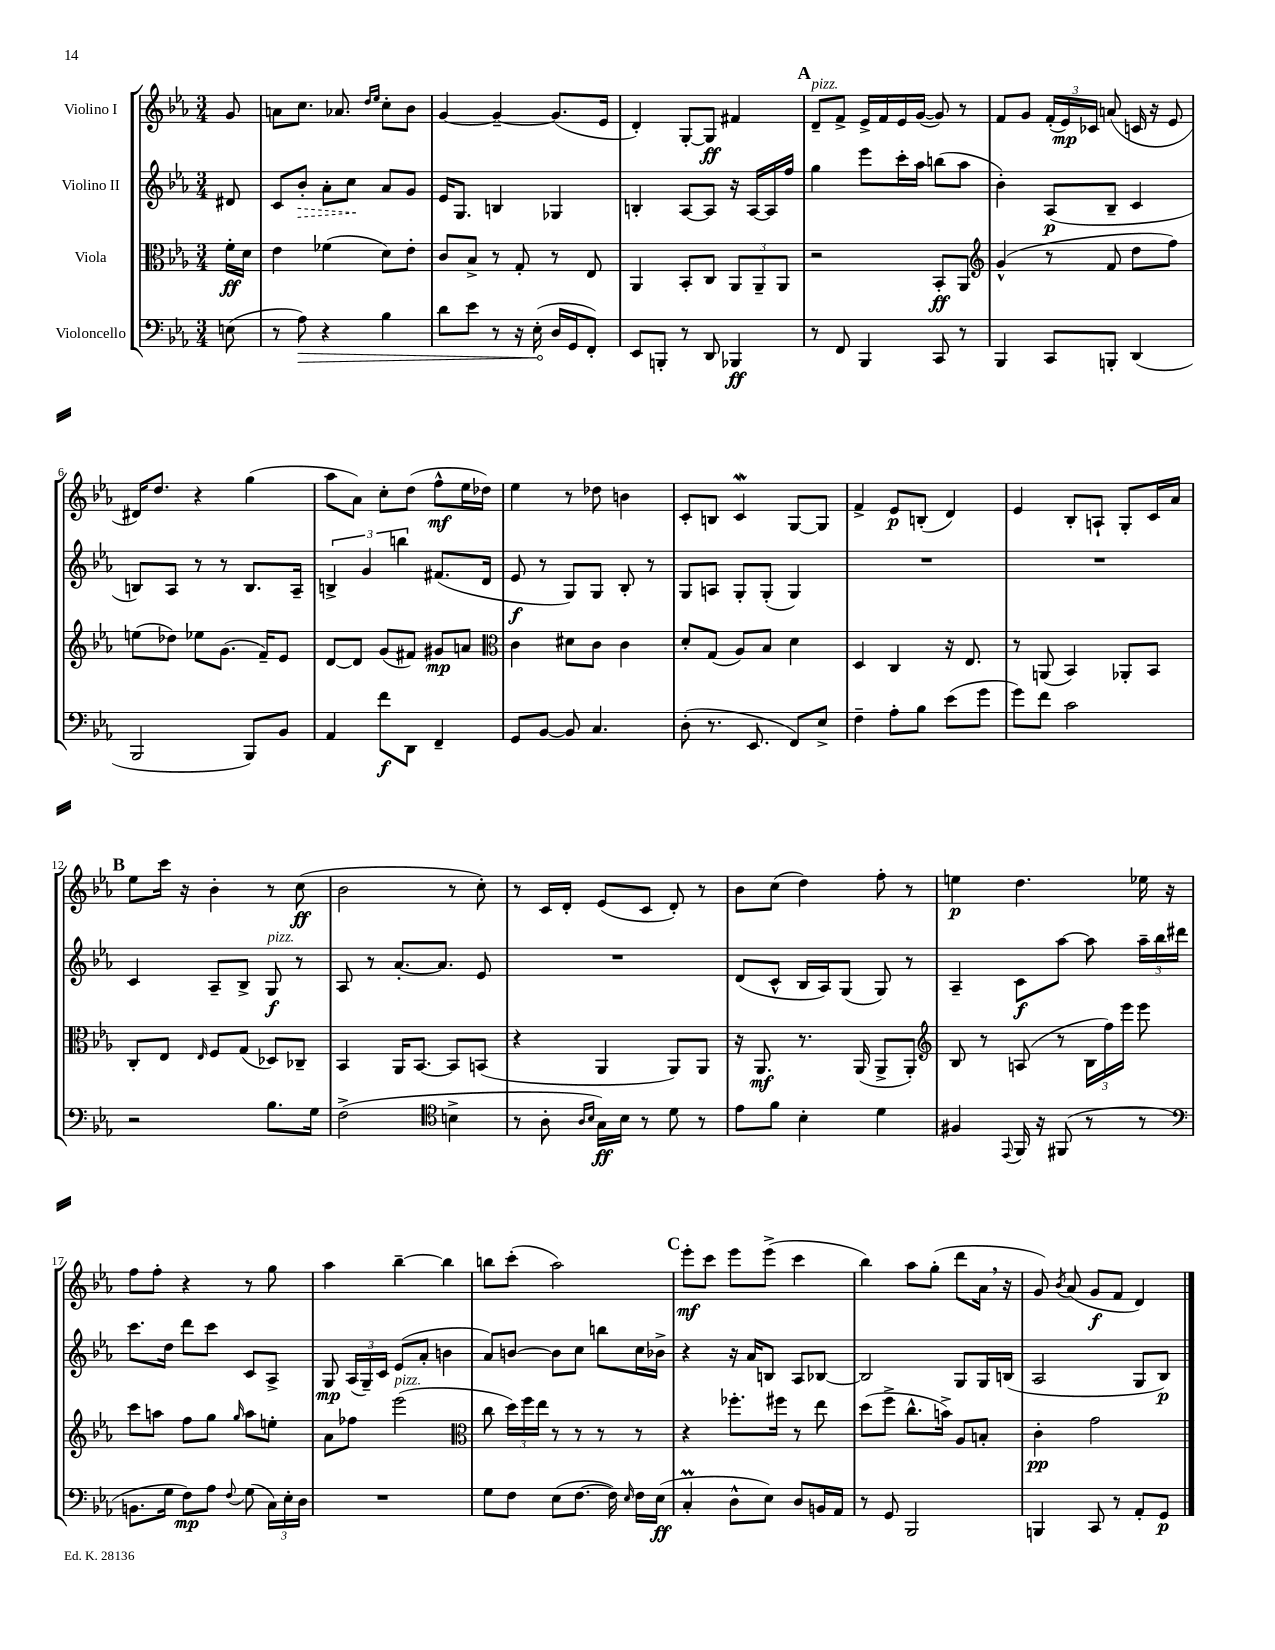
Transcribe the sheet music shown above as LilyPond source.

<<
\new StaffGroup <<
\new Staff = "s0" \with { instrumentName = "Violino I" } {
    \clef treble \key ees \major \numericTimeSignature \time 3/4 \partial 8
    \autoBeamOff g'8 |
    a'8[ c''8.] aes'8. \grace { d''16[ ees''16] } c''8[-. bes'8] |
    g'4~ g'4~-- g'8.[( ees'16] |
    d'4-.) g8[~-. g8]\ff fis'4 |
    \mark \markup { \bold "A" } d'8[--^\markup { \italic "pizz." } f'8]-> ees'16[-> f'16 ees'16 g'16]~( g'8) r8 |
    f'8[ g'8] \tuplet 3/2 { f'16[-.( ees'16\mp) ces'16] } a'8( c'16 r16 ees'8 |
    dis'16[) d''8.] r4 g''4( |
    aes''8[ aes'8]) c''8[-. d''8]( f''8[-^\mf ees''16 des''16]) |
    ees''4 r8 des''8 b'4 |
    c'8[-. b8] c'4\mordent g8[~ g8] |
    f'4-> ees'8[\p b8]-.( d'4) |
    ees'4 bes8[-. a8]-! g8[-. c'16 aes'16] |
    \mark \markup { \bold "B" } ees''8[ c'''16] r16 bes'4-. r8 c''8\ff( |
    bes'2 r8 c''8-.) |
    r8 c'16[ d'16]-. ees'8[( c'8] d'8-.) r8 |
    bes'8[ c''8]( d''4) f''8-. r8 |
    e''4\p d''4. ees''16 r16 |
    f''8[ f''8]-. r4 r8 g''8 |
    aes''4 bes''4~-- bes''4 |
    b''8[ c'''8]-.( aes''2) |
    \mark \markup { \bold "C" } ees'''8[-.\mf c'''8] ees'''8[ ees'''8]->( c'''4 |
    bes''4) aes''8[ g''8]-.( d'''8[ aes'16] \breathe r16 |
    g'8) \acciaccatura { bes'8 } aes'8( g'8[\f f'8] d'4) \bar "|." |
}
\new Staff = "s1" \with { instrumentName = "Violino II" } {
    \clef treble \key ees \major \numericTimeSignature \time 3/4 \partial 8
    \autoBeamOff dis'8 |
    c'8[ \once \override Hairpin.style = #'dashed-line bes'8]-.\> aes'8[-. c''8]\! aes'8[ g'8] |
    ees'16[ g8.] b4 ges4 |
    b4-. aes8[~ aes8] r16 aes16[~ aes16 f''16] |
    \mark \markup { \bold "A" } g''4 ees'''8[ c'''16-. aes''16] b''8[( aes''8] |
    bes'4-.) aes8[\p( bes8]-- c'4 |
    b8[) aes8] r8 r8 b8.[ aes16]-- |
    \tuplet 3/2 { b4-> g'4 b''4 } fis'8.[( d'16] |
    ees'8\f r8 g8[) g8] bes8-. r8 |
    g8[ a8] g8[-. g8]-.( g4) |
    R2. |
    R2. |
    \mark \markup { \bold "B" } c'4 aes8[-- bes8]-> g8\f^\markup { \italic "pizz." } r8 |
    aes8 r8 aes'8.[~-. aes'8.] ees'8 |
    R2. |
    d'8[( c'8]-^ bes16[ aes16) g8]( g8) r8 |
    aes4-- c'8[\f aes''8]~ aes''8 \tuplet 3/2 { aes''16[-- bes''16 dis'''16] } |
    c'''8.[ d''16] d'''8[ c'''8] c'8[ aes8]-> |
    g8\mp \tuplet 3/2 { aes16[( g16--) c'16] } ees'8[( aes'8]-. b'4 |
    aes'8[) b'8]~ b'8[ c''8] b''8[ c''16 bes'16]-> |
    \mark \markup { \bold "C" } r4 r16 aes'16[ b8] aes8[ bes8]~ |
    bes2 g8[ g16 b16]( |
    aes2 g8[ bes8]\p) \bar "|." |
}
\new Staff = "s2" \with { instrumentName = "Viola" } {
    \clef alto \key ees \major \numericTimeSignature \time 3/4 \partial 8
    \autoBeamOff f'16[-.\ff d'16] |
    ees'4 fes'4( d'8[) ees'8]-. |
    c'8[ bes8]-> r8 g8-. r8 ees8 |
    aes,4 bes,8[-. c8] \tuplet 3/2 { aes,8[ aes,8-- aes,8] } |
    \mark \markup { \bold "A" } r2 bes,8[-.\ff aes,8] |
    \clef treble g'4-^( r8 f'8 d''8[ f''8]) |
    e''8[( des''8]) ees''8[ g'8.]( f'16[--) ees'8] |
    d'8[~ d'8] g'8[( fis'8]) gis'8[\mp a'8] |
    \clef alto c'4 dis'8[ c'8] c'4 |
    d'8[-. g8]( aes8[) bes8] d'4 |
    d4 c4 r16 ees8. |
    r8 a,8( bes,4) aes,8[-. bes,8] |
    \mark \markup { \bold "B" } c8[-. ees8] \grace { ees16 } f8[ g8]( des8[) ces8]-- |
    bes,4 aes,16[ bes,8.]~ bes,8[ b,8]( |
    r4 aes,4 aes,8[) aes,8] |
    r16 aes,8.\mf r8. aes,16( aes,8[-> aes,8]-.) |
    \clef treble bes8 r8 a8( r8 \tuplet 3/2 { bes16[ f''16) ees'''16] } ees'''8 |
    c'''8[ a''8] f''8[ g''8] \grace { g''16 } a''8[ e''8]-. |
    aes'8[ fes''8] ees'''2^\markup { \italic "pizz." }( |
    \clef alto c''8 \tuplet 3/2 { d''16[) f''16 ees''16] } r8 r8 r8 r8 |
    \mark \markup { \bold "C" } r4 fes''8.[-. fis''16] r8 ees''8 |
    d''8[( f''8]-> c''8.[-^ b'16]->) aes8[ b8]-. |
    c'4-.\pp g'2 \bar "|." |
}
\new Staff = "s3" \with { instrumentName = "Violoncello" } {
    \clef bass \key ees \major \numericTimeSignature \time 3/4 \partial 8
    \autoBeamOff e8( |
    r8 \once \override Hairpin.circled-tip = ##t aes8\>) r4 bes4 |
    d'8[ ees'8] r8 r16 ees16-.\!( d16[ g,16 f,8]-.) |
    ees,8[ b,,8]-. r8 d,8 bes,,4\ff |
    \mark \markup { \bold "A" } r8 f,8 bes,,4 c,8 r8 |
    bes,,4 c,8[ b,,8]-. d,4( |
    bes,,2 bes,,8[) bes,8] |
    aes,4 f'8[\f d,8] f,4-- |
    g,8[ bes,8]~ bes,8 c4. |
    d8-.( r8. ees,8. f,8[) ees8]-> |
    f4-- aes8[-. bes8] ees'8[( g'8] |
    g'8[) f'8] c'2 |
    \mark \markup { \bold "B" } r2 bes8.[ g16] |
    f2->( \clef tenor b4-> |
    r8 aes8-. \grace { aes16[ bes16] } g16[\ff) bes16] r8 d'8 r8 |
    ees'8[ f'8] bes4-. d'4 |
    fis4 \appoggiatura { ees,8 } f,16 r16 fis,8( r8 r8 |
    \clef bass b,8.[ g16] f8[\mp) aes8] \appoggiatura { f8 } g8( \tuplet 3/2 { c16[) ees16-. d16] } |
    R2. |
    g8[ f8] ees8[( f8.]~ f16) \grace { ees16 } f16[ ees16]\ff( |
    \mark \markup { \bold "C" } c4-.\prall d8[-^ ees8]) d8[ b,16 aes,16] |
    r8 g,8 bes,,2 |
    b,,4 c,8 r8 aes,8[-. g,8]\p \bar "|." |
}
>>
>>
